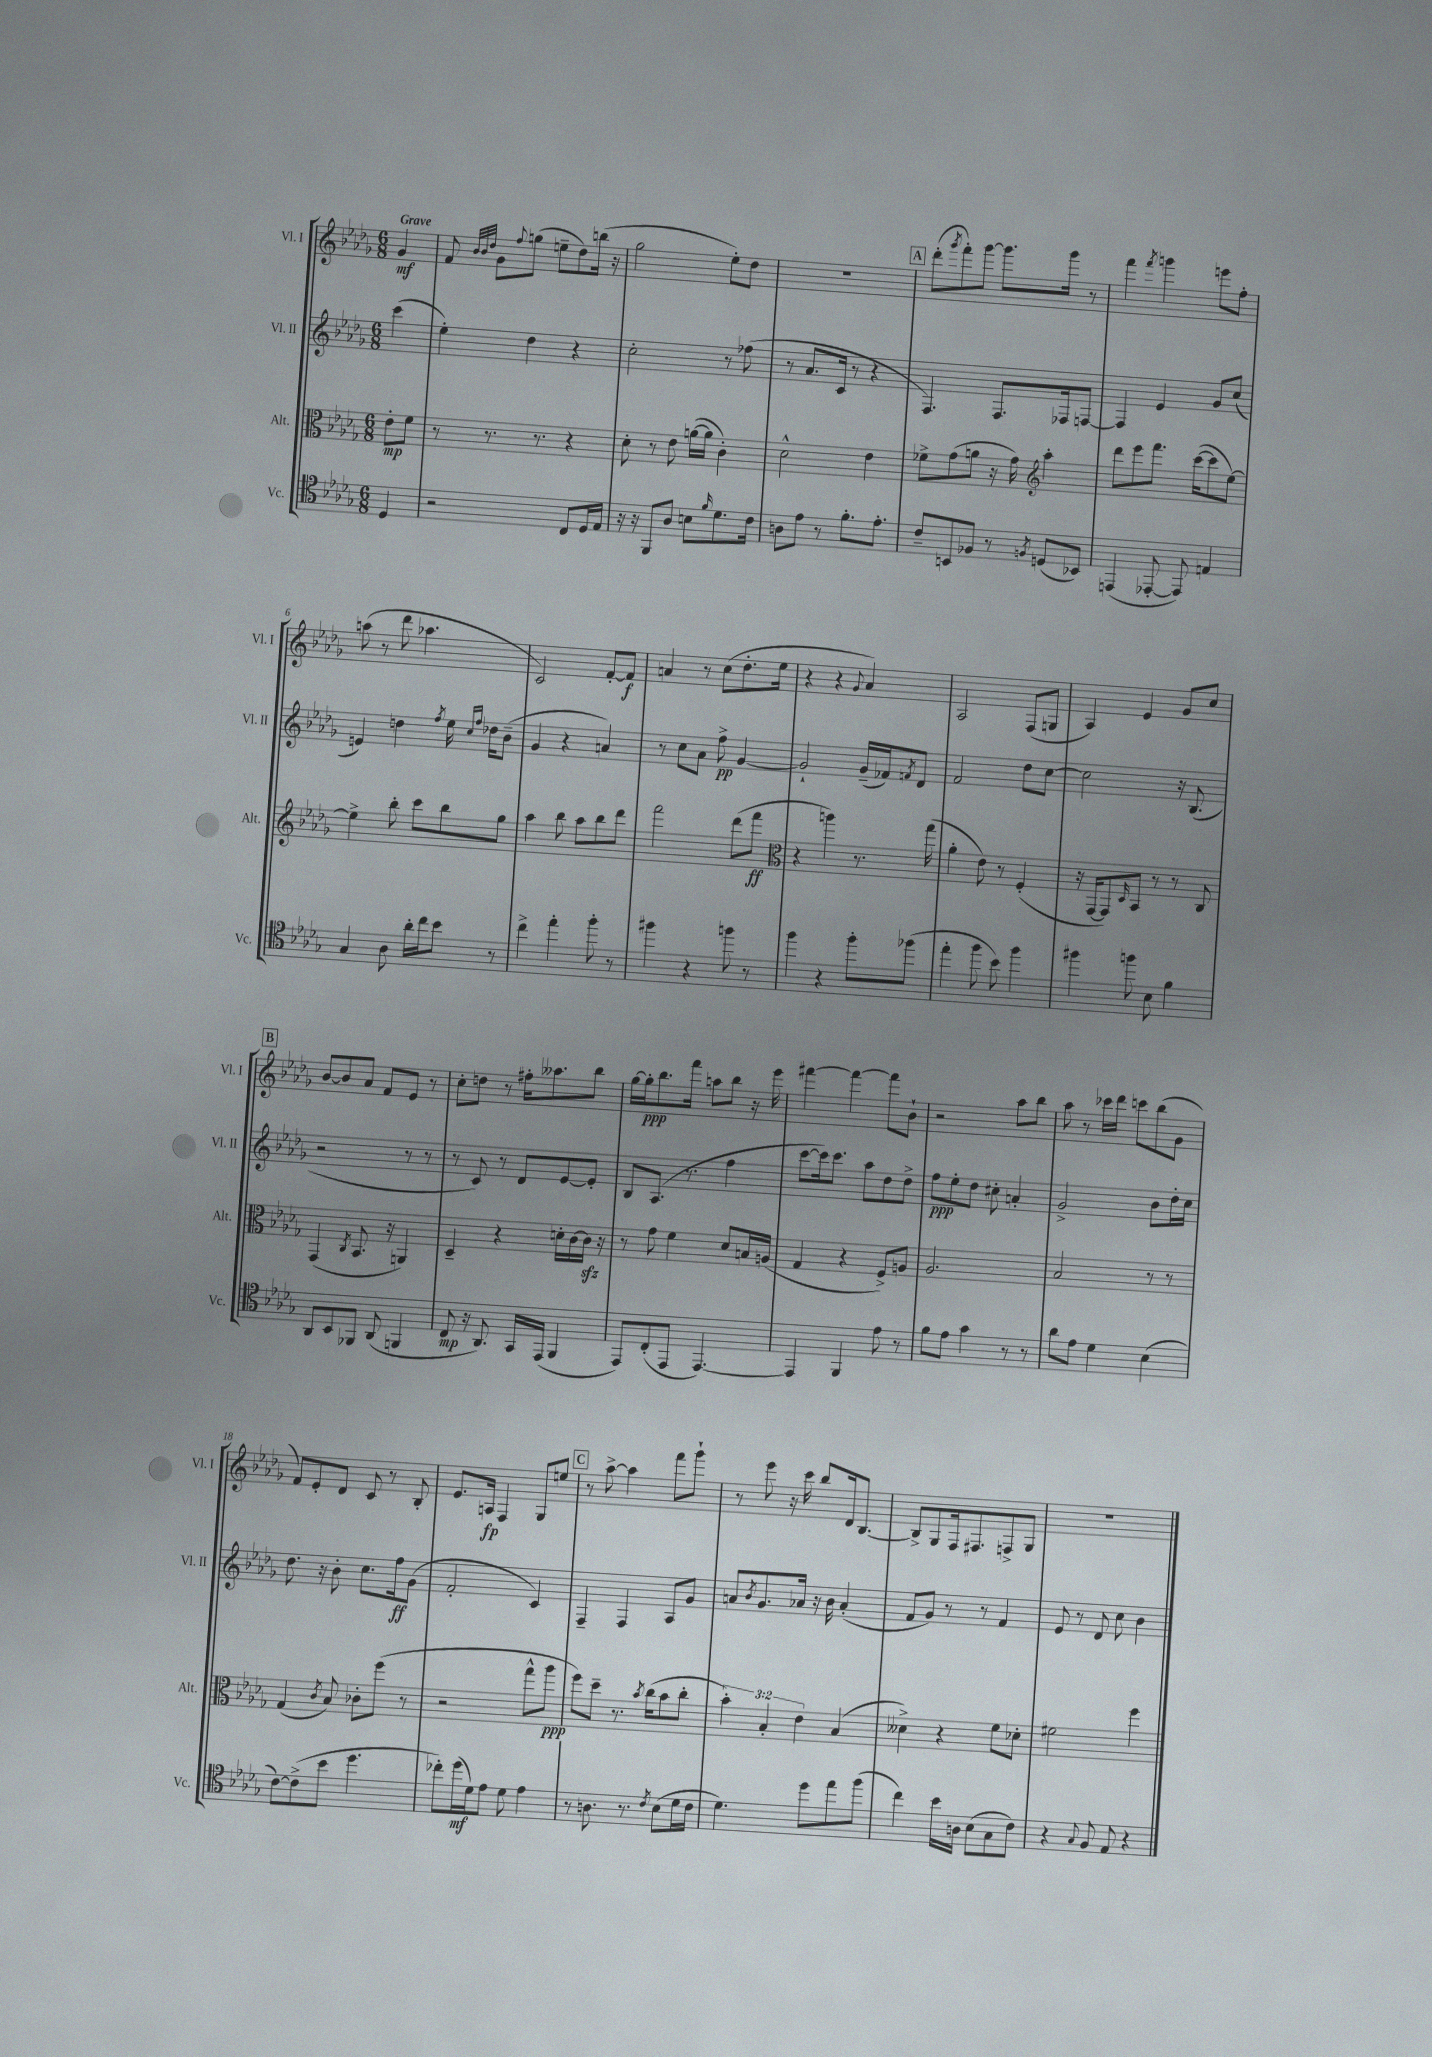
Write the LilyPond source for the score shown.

<<
\new StaffGroup <<
\new Staff = "s0" \with { instrumentName = "Vl. I" shortInstrumentName = "Vl. I" } {
    \clef treble \key des \major \numericTimeSignature \time 6/8 \partial 4 \tempo "Grave"
    ges'4\mf |
    f'8 \grace { bes'32 bes'32 des''32 } ges'8 \appoggiatura { f''8 } g''8( e''8-- des''8) b''16( r16 |
    ges''2 ees''8-.) des''8 |
    R2. |
    \mark \markup { \box "A" } des'''8-.( \acciaccatura { ges'''8 } f'''8-.) ges'''8~ ges'''8. ges'''16 r8 |
    f'''4 \acciaccatura { f'''8 } g'''4 e'''8 f''8-. |
    a''8( r8 des'''8 aes''4. |
    c'2) f'8~-. f'8\f |
    a'4 r8 c''8( des''8.-. ees''16 |
    r4 r4 \appoggiatura { ges'8 } aes'4) |
    aes2 f8( g8 |
    aes4) ees'4 ges'8 c''8 |
    \mark \markup { \box "B" } bes'8~ bes'8 aes'8 f'8 ees'8 r8 |
    c''8-. d''8 r8 fis''16-. aeses''8. bes''8 |
    ges''16~ ges''16-.\ppp bes''8. f'''16 a''8 bes''8 r16 ees'''16 |
    fis'''4~ fis'''4~ fis'''8 bes'8-! |
    r2 aes''8 bes''8 |
    aes''8 r8 ces'''16 des'''16 c'''8 bes''8( ges'8 |
    f'8) ees'8-. des'8 c'8 r8 bes8-. |
    ees'8. a16\fp f4 ges8 e''8 |
    \mark \markup { \box "C" } r8 aes''8~-> aes''4 f'''8 ges'''8-! |
    r8 ees'''8 r16 c'''16 bes''8 des'16 bes8.~ |
    bes8-> ges8 f16 fis8. f8-> ges8 |
    R2. \bar "|." |
}
\new Staff = "s1" \with { instrumentName = "Vl. II" shortInstrumentName = "Vl. II" } {
    \clef treble \key des \major \numericTimeSignature \time 6/8 \partial 4
    c'''4( |
    ees''4-.) des''4 r4 |
    c''2-. r8 fes''8( |
    r8 aes'8. c'16 r8 r4 |
    \mark \markup { \box "A" } f4.) f8. fes16 f8~ |
    f4 ees'4 ges'8 c''8( |
    e'4) d''4 \acciaccatura { f''8 } ees''16 \grace { c''16 f''16 } des''16 bes'8--( |
    ges'4 r4 a'4) |
    r8 c''8 aes'8 f''8->\pp ges'4~ |
    ges'2-! ges'16--( fes'16) \acciaccatura { f'8 } des'8 |
    f'2 des''8 c''8~ |
    c''2 r16 bes8.( |
    \mark \markup { \box "B" } r2 r8 r8 |
    r8 c'8) r8 des'8 ees'8~ ees'8-. |
    bes8 aes8.( r8. f''4 |
    c'''8~ c'''16) c'''8. aes''8 des''8 des''8-> |
    f''8\ppp ees''8-. des''8 cis''8-. a'4-. |
    ges'2-> bes'8 des''16-. c''16 |
    des''8. r16 bes'8-. c''8. f''16\ff ges'8( |
    f'2-. c'4) |
    \mark \markup { \box "C" } f4-- f4 aes8 ges'8 |
    a'8 \acciaccatura { bes'8 } ges'8. aes'16 r16 bes'16 aes'4-.( |
    f'8 ges'8) r8 r8 f'4 |
    ees'8 r8 des'8 c''8 bes'4 \bar "|." |
}
\new Staff = "s2" \with { instrumentName = "Alt." shortInstrumentName = "Alt." } {
    \clef alto \key des \major \numericTimeSignature \time 6/8 \override Staff.TupletNumber.text = #tuplet-number::calc-fraction-text \partial 4
    ees'8-.\mp f'8 |
    r8 r8. r8. r4 |
    des'8-. r8 ees'8 a'16~( a'16 c'4-.) |
    des'2-^ ees'4 |
    \mark \markup { \box "A" } fes'8-> ges'8( a'8 r16 ges'16) \clef treble aes''4-. |
    des'''8 ees'''8 f'''8. c'''16~( c'''8 ees''8~) |
    ees''4-> bes''8-. c'''8 bes''8 ges''8 |
    aes''4 bes''8 aes''8 bes''8 des'''8 |
    f'''2 des'''8( f'''8\ff |
    \clef alto r4 a''4) r8. ges''16( |
    aes'4-. ees'8) r8 f4-.( |
    r16 ges,16~ ges,8) \grace { des16 } bes,8 r8 r8 c8 |
    \mark \markup { \box "B" } ges,4( \acciaccatura { c8 } bes,8. r16 a,4) |
    des4-- r4 d'16-. c'16~ c'16\sfz r16 |
    r8 ges'8 f'4 des'8 b16 a16( |
    ges4 r4 f8->) a8 |
    aes2. |
    bes2 r8 r8 |
    ges4( \acciaccatura { c'8 } bes8) ces'8-. f''8( r8 |
    r2 ges''8-^ aes''8\ppp |
    \mark \markup { \box "C" } f''8) des''8-- r8. \acciaccatura { bes'8 } c''16( bes'8 c''8-. |
    \tuplet 3/2 { bes'4-.) bes4-. ees'4 } bes4( |
    deses'4->) r4 f'8 des'8-. |
    fis'2 f''4 \bar "|." |
}
\new Staff = "s3" \with { instrumentName = "Vc." shortInstrumentName = "Vc." } {
    \clef tenor \key des \major \numericTimeSignature \time 6/8 \partial 4
    des4 |
    r2 c8 des16 ees16 |
    r16 r16 f,8 aes8 b8 \grace { f'16 } des'8. c'16 |
    a8 ees'8 r8 f'8.-. ees'8.-. |
    \mark \markup { \box "A" } c'8-- b,8 fes8 r8 \acciaccatura { f8 } d8( bes,8) |
    e,4( ees,8~-. ees,8) e4 |
    ges4 aes8 aes'16-. c''16 bes'8 r8 |
    c''4-> ees''4-. f''8-. r8 |
    fis''4 r4 f''8 r8 |
    f''4 r4 f''8-. fes''8( |
    ees''4-. f''8 bes'8) f''4 |
    fis''4 f''8 bes8 f'4 |
    \mark \markup { \box "B" } aes,8 bes,8 fes,8 aes,8( f,4 |
    c8\mp r16 aes,8.) ges,16 ees,16( f,4 |
    ees,8) c8-.( ees,8 ees,4.~) |
    ees,4 f,4 ees'8 r8 |
    f'8 ees'8 ges'4 r8 r8 |
    aes'8 ees'8 des'4 bes4( |
    c'8~) c'8->( bes'8 des''4. |
    ces''8-.) des''16\mf( des'16) ees'8 des'8 ees'4 |
    \mark \markup { \box "C" } r8 a8. r8. \acciaccatura { c'8 } bes8( des'16 c'16 |
    des'4.) des''8 ees''8 f''8( |
    c''4) bes'16 a16 bes8( ges8 c'8) |
    r4 \appoggiatura { ges8 } f8 ees8 r4 \bar "|." |
}
>>
>>
